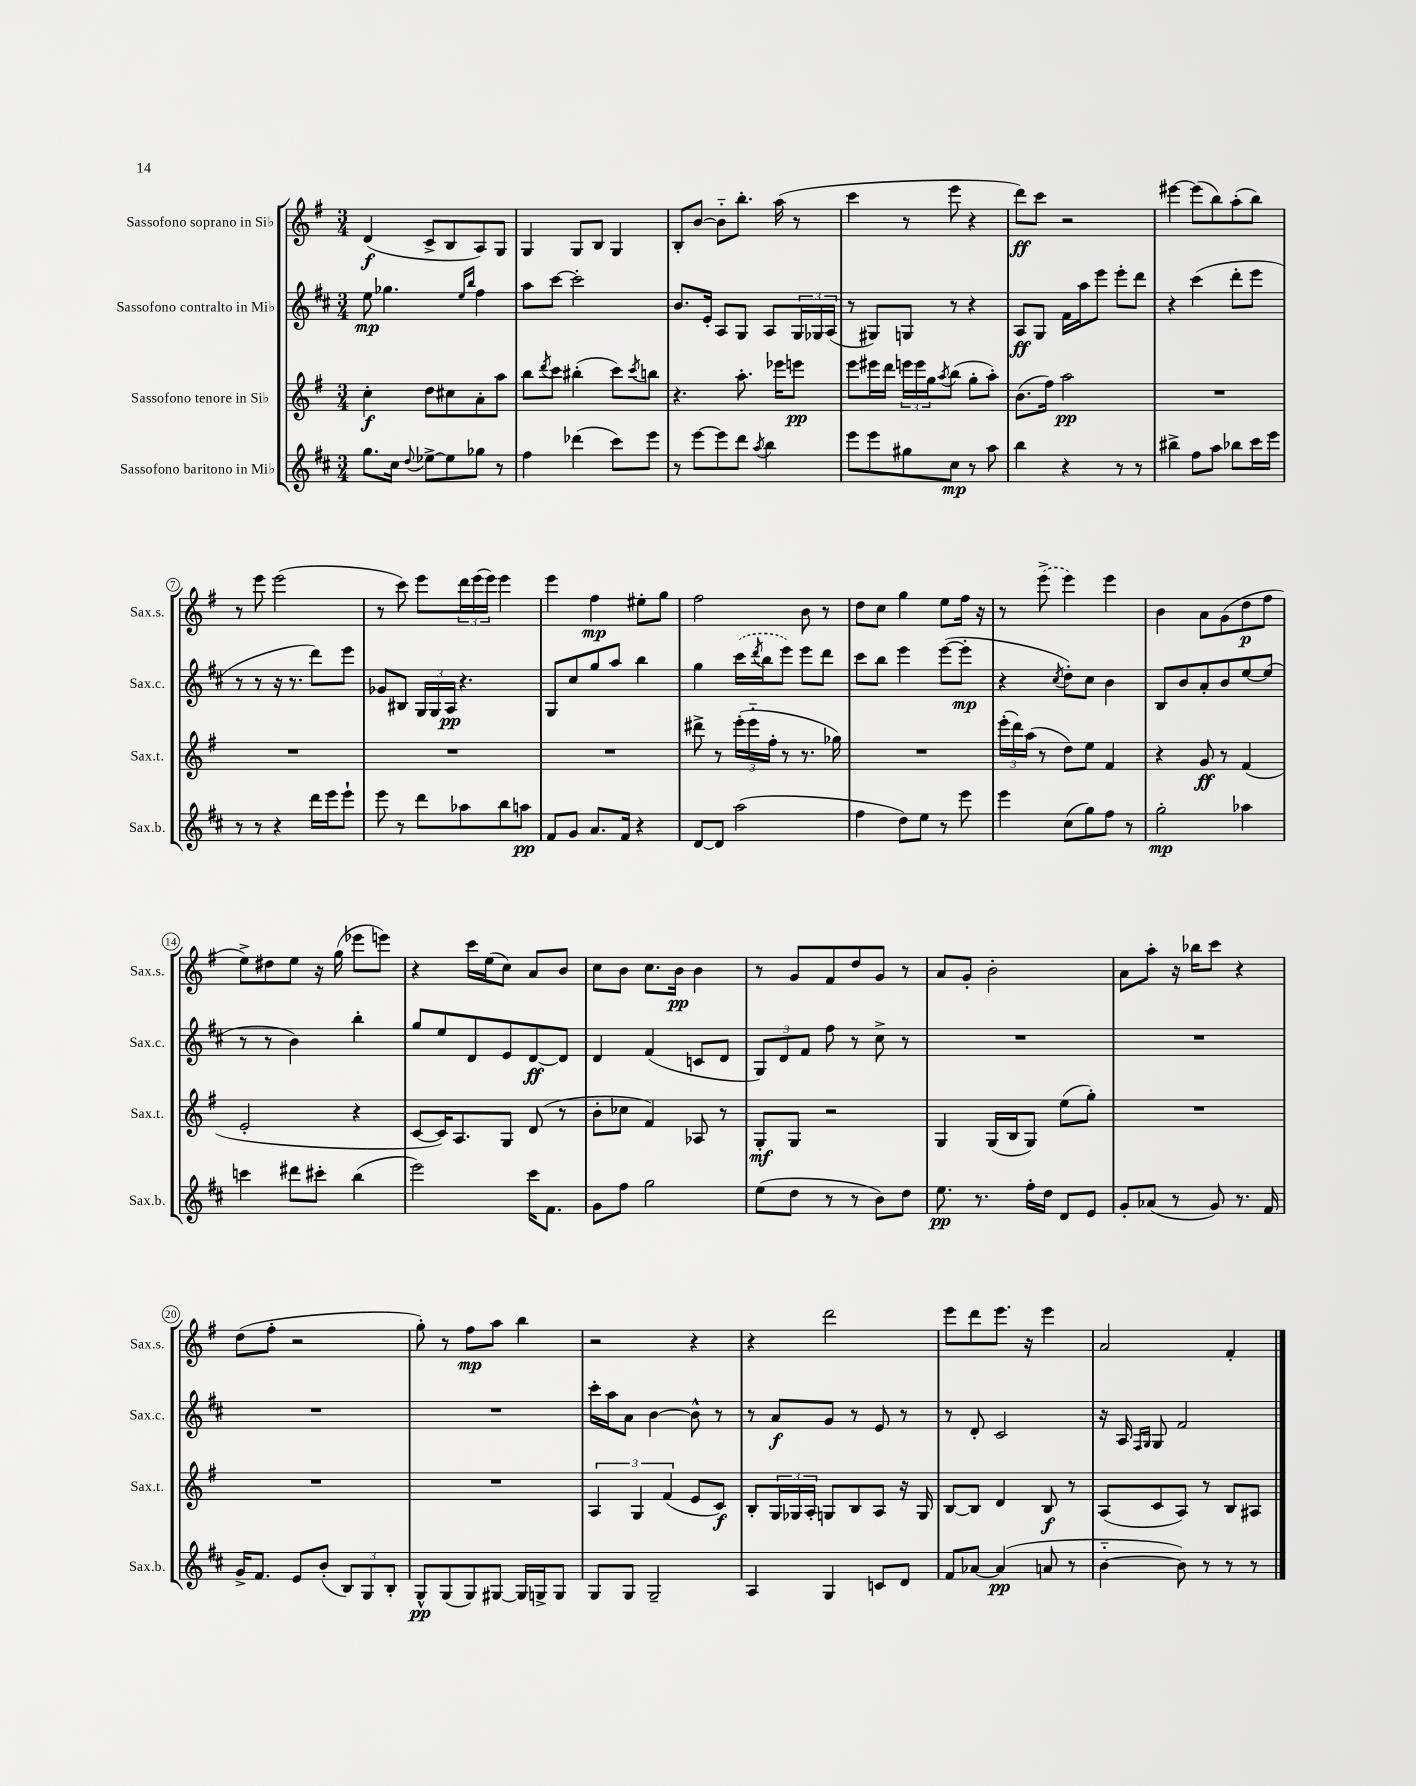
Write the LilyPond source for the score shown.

<<
\new StaffGroup <<
\new Staff = "s0" \with { instrumentName = "Sassofono soprano in Sib" shortInstrumentName = "Sax.s." } {
    \clef treble \key g \major \numericTimeSignature \time 3/4
    d'4\f( c'8-> b8 a8) g8 |
    g4 g8 b8 g4 |
    b8-. b'8~ b'8-_ b''8.-. a''16( r8 |
    c'''4 r8 e'''8 r4 |
    d'''8\ff) c'''8 r2 |
    eis'''4~ eis'''8( b''8) a''8-.( b''8) |
    r8 e'''8 e'''2( |
    r8 c'''8) e'''8 \tuplet 3/2 { d'''16 e'''16( e'''16) } e'''4 |
    e'''4 fis''4\mp eis''8-. g''8 |
    fis''2 b'8 r8 |
    d''8 c''8 g''4 e''8 fis''16 r16 |
    r8 \once \slurDashed e'''8->( e'''4) e'''4 |
    b'4 a'8 g'8( d''8\p fis''8 |
    e''8->) dis''8 e''8 r16 g''16( ees'''8 e'''8) |
    r4 c'''16 e''16( c''8) a'8 b'8 |
    c''8 b'8 c''8. b'16\pp b'4 |
    r8 g'8 fis'8 d''8 g'8 r8 |
    a'8 g'8-. b'2-. |
    a'8 a''8-. r16 bes''16 c'''8 r4 |
    d''8( fis''8-. r2 |
    g''8-.) r8 fis''8\mp a''8 b''4 |
    r2 r4 |
    r4 d'''2 |
    e'''8 d'''8 e'''8. r16 e'''4 |
    a'2 fis'4-. \bar "|." |
}
\new Staff = "s1" \with { instrumentName = "Sassofono contralto in Mib" shortInstrumentName = "Sax.c." } {
    \clef treble \key d \major \numericTimeSignature \time 3/4
    e''8\mp ges''4. \grace { e''16 b''16 } fis''4 |
    a''8 cis'''8~ cis'''2-. |
    b'8. e'16-. a8 g8 a8 \tuplet 3/2 { g16 ges16 a16( } |
    r8 gis8) g8 r8 r4 |
    a8\ff g8 fis'16 a''16 e'''8 e'''8-. d'''8 |
    r4 cis'''4( d'''8-. e'''8 |
    r8 r8 r16 r8. d'''8) e'''8 |
    ges'8 bis8 \tuplet 3/2 { g16 g16 a16\pp } r4. |
    g8 cis''8 g''8 a''8 b''4 |
    g''4 \once \slurDashed cis'''16( \acciaccatura { d'''8 } b''16 e'''8) e'''8 d'''8 |
    cis'''8 b''8 e'''4 e'''8~( e'''8-.\mp |
    r4 \acciaccatura { cis''8 } d''8-.) cis''8 b'4 |
    b8 b'8 a'8-. b'8 e''8~ e''8( |
    r8 r8 b'4) b''4-. |
    g''8 e''8 d'8 e'8 d'8~\ff d'8 |
    d'4 fis'4( c'8 d'8 |
    \tuplet 3/2 { g8) d'8 fis'8 } fis''8 r8 cis''8-> r8 |
    R2. |
    R2. |
    R2. |
    R2. |
    cis'''16-. a''16 a'8 b'4~ b'8-^ r8 |
    r8 a'8\f g'8 r8 e'8 r8 |
    r8 d'8-. cis'2 |
    r16 a16 \grace { fis16 g16 } g8 fis'2 \bar "|." |
}
\new Staff = "s2" \with { instrumentName = "Sassofono tenore in Sib" shortInstrumentName = "Sax.t." } {
    \clef treble \key g \major \numericTimeSignature \time 3/4
    c''4-.\f d''8 cis''8 a'8-. a''8 |
    b''8 \acciaccatura { d'''8 } c'''8 bis''4-.( c'''8) \acciaccatura { c'''8 } b''8 |
    r4. a''8.-. ees'''16 e'''8\pp |
    e'''8 eis'''16 d'''16 \tuplet 3/2 { e'''16 e'''16 g''16 } \acciaccatura { a''8 } b''8( g''8-. a''8-.) |
    b'8.( fis''16) a''2\pp |
    R2. |
    R2. |
    R2. |
    R2. |
    dis'''8-> r8 \tuplet 3/2 { e'''16-.( e'''16-_ fis''16-. } r8 r8. ges''16) |
    R2. |
    \tuplet 3/2 { e'''16-.( d'''16) a''16( } r8 d''8) e''8 fis'4 |
    r4 g'8\ff r8 fis'4( |
    e'2-. r4 |
    c'8~ c'16) a8. g8 d'8( r8 |
    b'8-. ces''8 fis'4) aes8 r8 |
    g8-.\mf g8 r2 |
    g4 g16( b16 g8) e''8( g''8-.) |
    R2. |
    R2. |
    R2. |
    \tuplet 3/2 { a4 g4 fis'4( } e'8 c'8\f) |
    b8-. \tuplet 3/2 { g16 ges16 a16-. } g8 b8 a8 r16 g16 |
    b8~ b8 d'4 b8\f r8 |
    a8( c'8 a8) r8 b8 ais8 \bar "|." |
}
\new Staff = "s3" \with { instrumentName = "Sassofono baritono in Mib" shortInstrumentName = "Sax.b." } {
    \clef treble \key d \major \numericTimeSignature \time 3/4
    g''8. cis''16 \appoggiatura { d''8 } ees''8~-> ees''8 ges''8 r8 |
    fis''4 des'''4( cis'''8) e'''8 |
    r8 e'''8~ e'''8 d'''8 \acciaccatura { a''8 } b''4 |
    e'''8 e'''8 gis''8 cis''8\mp r8 a''8 |
    b''4 r4 r8 r8 |
    bis''4-> fis''8 a''8 bes''8 cis'''16 e'''16 |
    r8 r8 r4 d'''16 e'''16 e'''8-! |
    e'''8 r8 d'''8 aes''8 b''8 a''8\pp |
    fis'8 g'8 a'8. fis'16 r4 |
    d'8~ d'8 a''2( |
    fis''4 d''8) e''8 r8 e'''8 |
    e'''4 cis''8( g''8) fis''8 r8 |
    g''2-.\mp aes''4 |
    c'''4 dis'''8 cis'''8-. b''4( |
    e'''2) cis'''16 fis'8. |
    g'8 fis''8 g''2 |
    e''8( d''8 r8 r8 b'8) d''8 |
    e''8.\pp r8. fis''16-. d''16 d'8 e'8 |
    g'8-. aes'8( r8 g'8) r8. fis'16 |
    g'16-> fis'8. e'8 b'8-.( \tuplet 3/2 { b8) g8 b8-. } |
    g8-^\pp g8( g8) gis8~ gis16 g16-> g8 |
    g8 g8 g2-- |
    a4 g4 c'8 d'8 |
    fis'8 aes'8~ aes'4\pp( a'8 r8 |
    b'4~-_ b'8) r8 r8 r8 \bar "|." |
}
>>
>>
\layout { \context { \Score \override BarNumber.stencil = #(make-stencil-circler 0.1 0.3 ly:text-interface::print) } }
